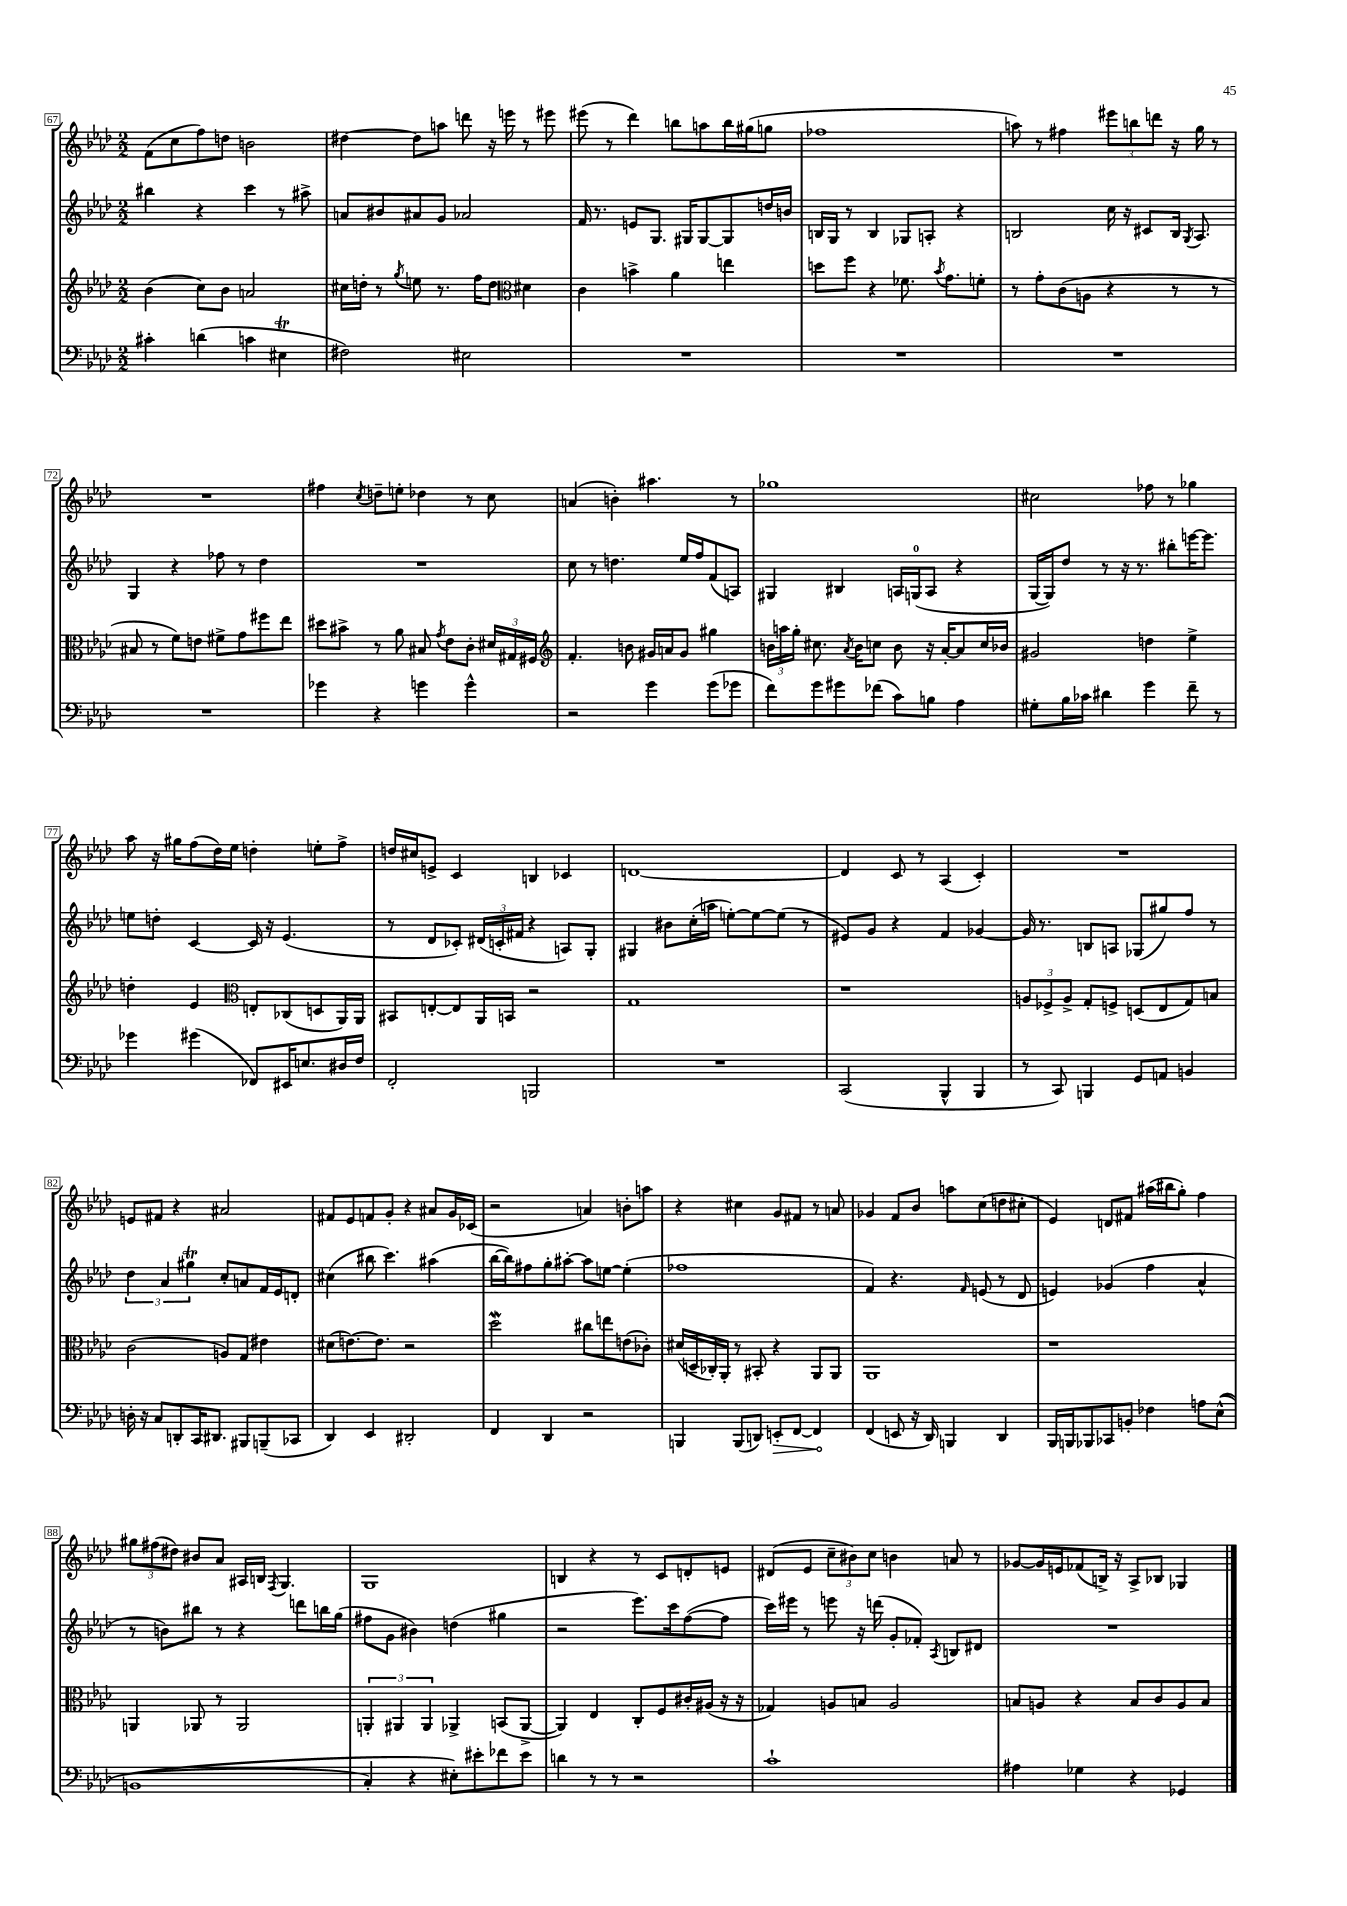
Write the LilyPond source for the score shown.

<<
\new StaffGroup <<
\new Staff = "s0" {
    \clef treble \key aes \major \numericTimeSignature \time 2/2
    \autoBeamOff f'8[( c''8 f''8) d''8] b'2 |
    dis''4~ dis''8[ a''8] d'''8 r16 e'''16 r8 eis'''8 |
    eis'''8( r8 des'''4) b''8[ a''8 b''16 gis''16( g''8] |
    fes''1 |
    a''8) r8 fis''4 \tuplet 3/2 { eis'''8[ b''8 d'''8] } r16 g''16 r8 |
    R1 |
    fis''4 \acciaccatura { c''8 } d''8[-- e''8]-. des''4 r8 c''8 |
    a'4( b'4-.) ais''4. r8 |
    ges''1 |
    cis''2 fes''8 r8 ges''4 |
    aes''8 r16 gis''16[ f''8( des''16) ees''16] d''4-. e''8[-. f''8]-> |
    d''16[ cis''16 e'8]-> c'4 b4 ces'4 |
    d'1~ |
    d'4 c'8 r8 aes4( c'4-.) |
    R1 |
    e'8[ fis'8] r4 ais'2 |
    fis'8[ ees'8 f'8 g'8]-. r4 ais'8[ g'16 ces'16]( |
    r2 a'4) b'8[-. a''8] |
    r4 cis''4 g'8[ fis'8] r8 a'8 |
    ges'4 f'8[ bes'8] a''8[ c''8( d''8 cis''8]-. |
    ees'4) d'8[ fis'8] ais''16[( bis''16 g''8]-.) f''4 |
    \tuplet 3/2 { gis''8[ fis''8( dis''8]) } bis'8[ aes'8] ais16[ b16] \acciaccatura { f8 } g4. |
    g1 |
    b4 r4 r8 c'8[ d'8-. e'8] |
    dis'8[( ees'8] \tuplet 3/2 { c''8[-- bis'8) c''8] } b'4 a'8 r8 |
    ges'8[~ ges'16 e'16 fes'8( b16]->) r16 aes8[-> bes8] ges4 \bar "|." |
}
\new Staff = "s1" {
    \clef treble \key aes \major \numericTimeSignature \time 2/2
    \autoBeamOff bis''4 r4 c'''4 r8 ais''8-> |
    a'8[ bis'8 ais'8 g'8] aes'2 |
    f'16 r8. e'8[ g8.] gis16[ gis8~ gis8 d''16 b'16] |
    b16[ g16] r8 b4 ges8[ a8]-. r4 |
    b2 c''16 r16 cis'8[ b16] \acciaccatura { g8 } aes8. |
    g4 r4 fes''8 r8 des''4 |
    R1 |
    c''8 r8 d''4. ees''16[ f''16 f'8( a8]) |
    gis4 bis4 a16[ g16-0( a8] r4 |
    g16[~ g16) des''8] r8 r16 r8. bis''8[-. e'''16~ e'''8.] |
    e''8[ d''8]-. c'4~ c'16 r16 ees'4.( |
    r8 des'8[ ces'8]-.) \tuplet 3/2 { dis'16[( c'16-. fis'16] } r4 a8[) g8]-. |
    gis4 bis'8[ c''16-.( a''16] e''8[~-.) e''8~ e''8]( r8 |
    eis'8[) g'8] r4 f'4 ges'4~ |
    ges'16 r8. b8[ a8] ges8[( gis''8) f''8] r8 |
    \tuplet 3/2 { des''4 aes'4 gis''4\trill } c''8[-. a'8 f'16 ees'16 d'8]-. |
    cis''4( bis''8 c'''4.) ais''4( |
    bes''16[~ bes''16) fis''8 g''8-. ais''8]~-. ais''8[ e''8]~ e''4-.( |
    fes''1 |
    f'4) r4. \grace { f'16 } e'8( r8 des'8 |
    e'4) ges'4( f''4 aes'4-^ |
    r8 b'8[) bis''8] r8 r4 d'''8[ b''16 g''16]( |
    fis''8[ g'8] bis'4) d''4( gis''4 |
    r2 ees'''8.[) c'''16 f''8~( f''8] |
    c'''16[) eis'''16] r8 e'''8 r16 d'''16( g'8[-. fes'8]-.) \acciaccatura { aes8 } b8[ dis'8] |
    R1 \bar "|." |
}
\new Staff = "s2" {
    \clef treble \key aes \major \numericTimeSignature \time 2/2
    \autoBeamOff bes'4( c''8[) bes'8] a'2 |
    cis''16[ d''16]-. r8 \acciaccatura { g''8 } e''8 r8. f''16[ d''8] \clef alto dis'4 |
    c'4 b'4-> aes'4 e''4 |
    d''8[ f''8] r4 fes'8. \acciaccatura { bes'8 } g'8.[ f'8]-. |
    r8 g'8[-. c'8( a8] r4 r8 r8 |
    bis8 r8 f'8[) e'8] fis'8[-> g'8 fis''8 ees''8] |
    dis''8[ bis'8]-> r8 aes'8 bis8 \acciaccatura { g'8 } ees'8[ c'8]-. \tuplet 3/2 { dis'16[ gis16 fis16] } |
    \clef treble f'4.-. b'8 gis'16[ a'16 gis'8] gis''4 |
    \tuplet 3/2 { b'16[ a''16 g''16]-. } cis''8. \acciaccatura { aes'8 } b'16[ c''8] b'8 r16 aes'16[~-. aes'8 c''16 bes'16] |
    gis'2 d''4 ees''4-> |
    d''4-. ees'4 \clef alto e8[-. ces8( d8 aes,16) aes,16] |
    bis,8[ e8~-. e8 aes,16 b,16] r2 |
    g1 |
    r1 |
    \tuplet 3/2 { a8[ fes8-> a8]-> } g8[-. f8]-> d8[( ees8 g8) b8] |
    c'2( a8[) g8] eis'4 |
    dis'8[( e'8.~) e'8.] r2 |
    des''2\mordent cis''8[ e''8 e'8( ces'8]-.) |
    dis'16[( d16-- ces16-.) aes,16]-. r8 bis,8-. r4 aes,8[ aes,8] |
    aes,1 |
    r1 |
    a,4 aes,8 r8 aes,2 |
    \tuplet 3/2 { a,4-. ais,4 ais,4 } aes,4-> b,8[( aes,8]~-> |
    aes,4) ees4 c8[-. f8 cis'16-. ais16]( r16 r16 |
    ges4) a8[ b8] a2 |
    b8[ a8] r4 b8[ c'8 a8 b8] \bar "|." |
}
\new Staff = "s3" {
    \clef bass \key aes \major \numericTimeSignature \time 2/2
    \autoBeamOff cis'4-. d'4( c'4 eis4\trill |
    fis2) eis2 |
    R1 |
    R1 |
    R1 |
    R1 |
    ges'4 r4 g'4 g'4-^ |
    r2 g'4 g'8[( ges'8] |
    f'8[) g'8 gis'8 fes'8]( c'8[) b8] aes4 |
    gis8[-. bes16 ces'16] dis'4 g'4 f'8-- r8 |
    ges'4 gis'4( fes,8[) eis,16 e8. dis16 f16] |
    f,2-. b,,2 |
    R1 |
    c,2( bes,,4-^ bes,,4 |
    r8 c,8) b,,4 g,8[ a,8] b,4 |
    d16-. r16 c8[ d,8-. c,16 dis,8.] bis,,8[ b,,8--( ces,8] |
    des,4) ees,4 dis,2-. |
    f,4 des,4 r2 |
    b,,4 b,,8[( d,8]) \once \override Hairpin.circled-tip = ##t e,8[-.\> f,8]~ f,4\! |
    f,4( e,8 r16 des,16) b,,4 des,4 |
    bes,,16[ b,,16 bes,,8 ces,8 b,8]-. fes4 a8[ ees8]-^(\( |
    b,1 |
    c4-.) r4 eis8[-.\) eis'8-. fes'8 eis'8] |
    d'4 r8 r8 r2 |
    c'1-! |
    ais4 ges4 r4 ges,4 \bar "|." |
}
>>
>>
\layout { \context { \Score currentBarNumber = #67 \override BarNumber.stencil = #(make-stencil-boxer 0.1 0.3 ly:text-interface::print) } }
